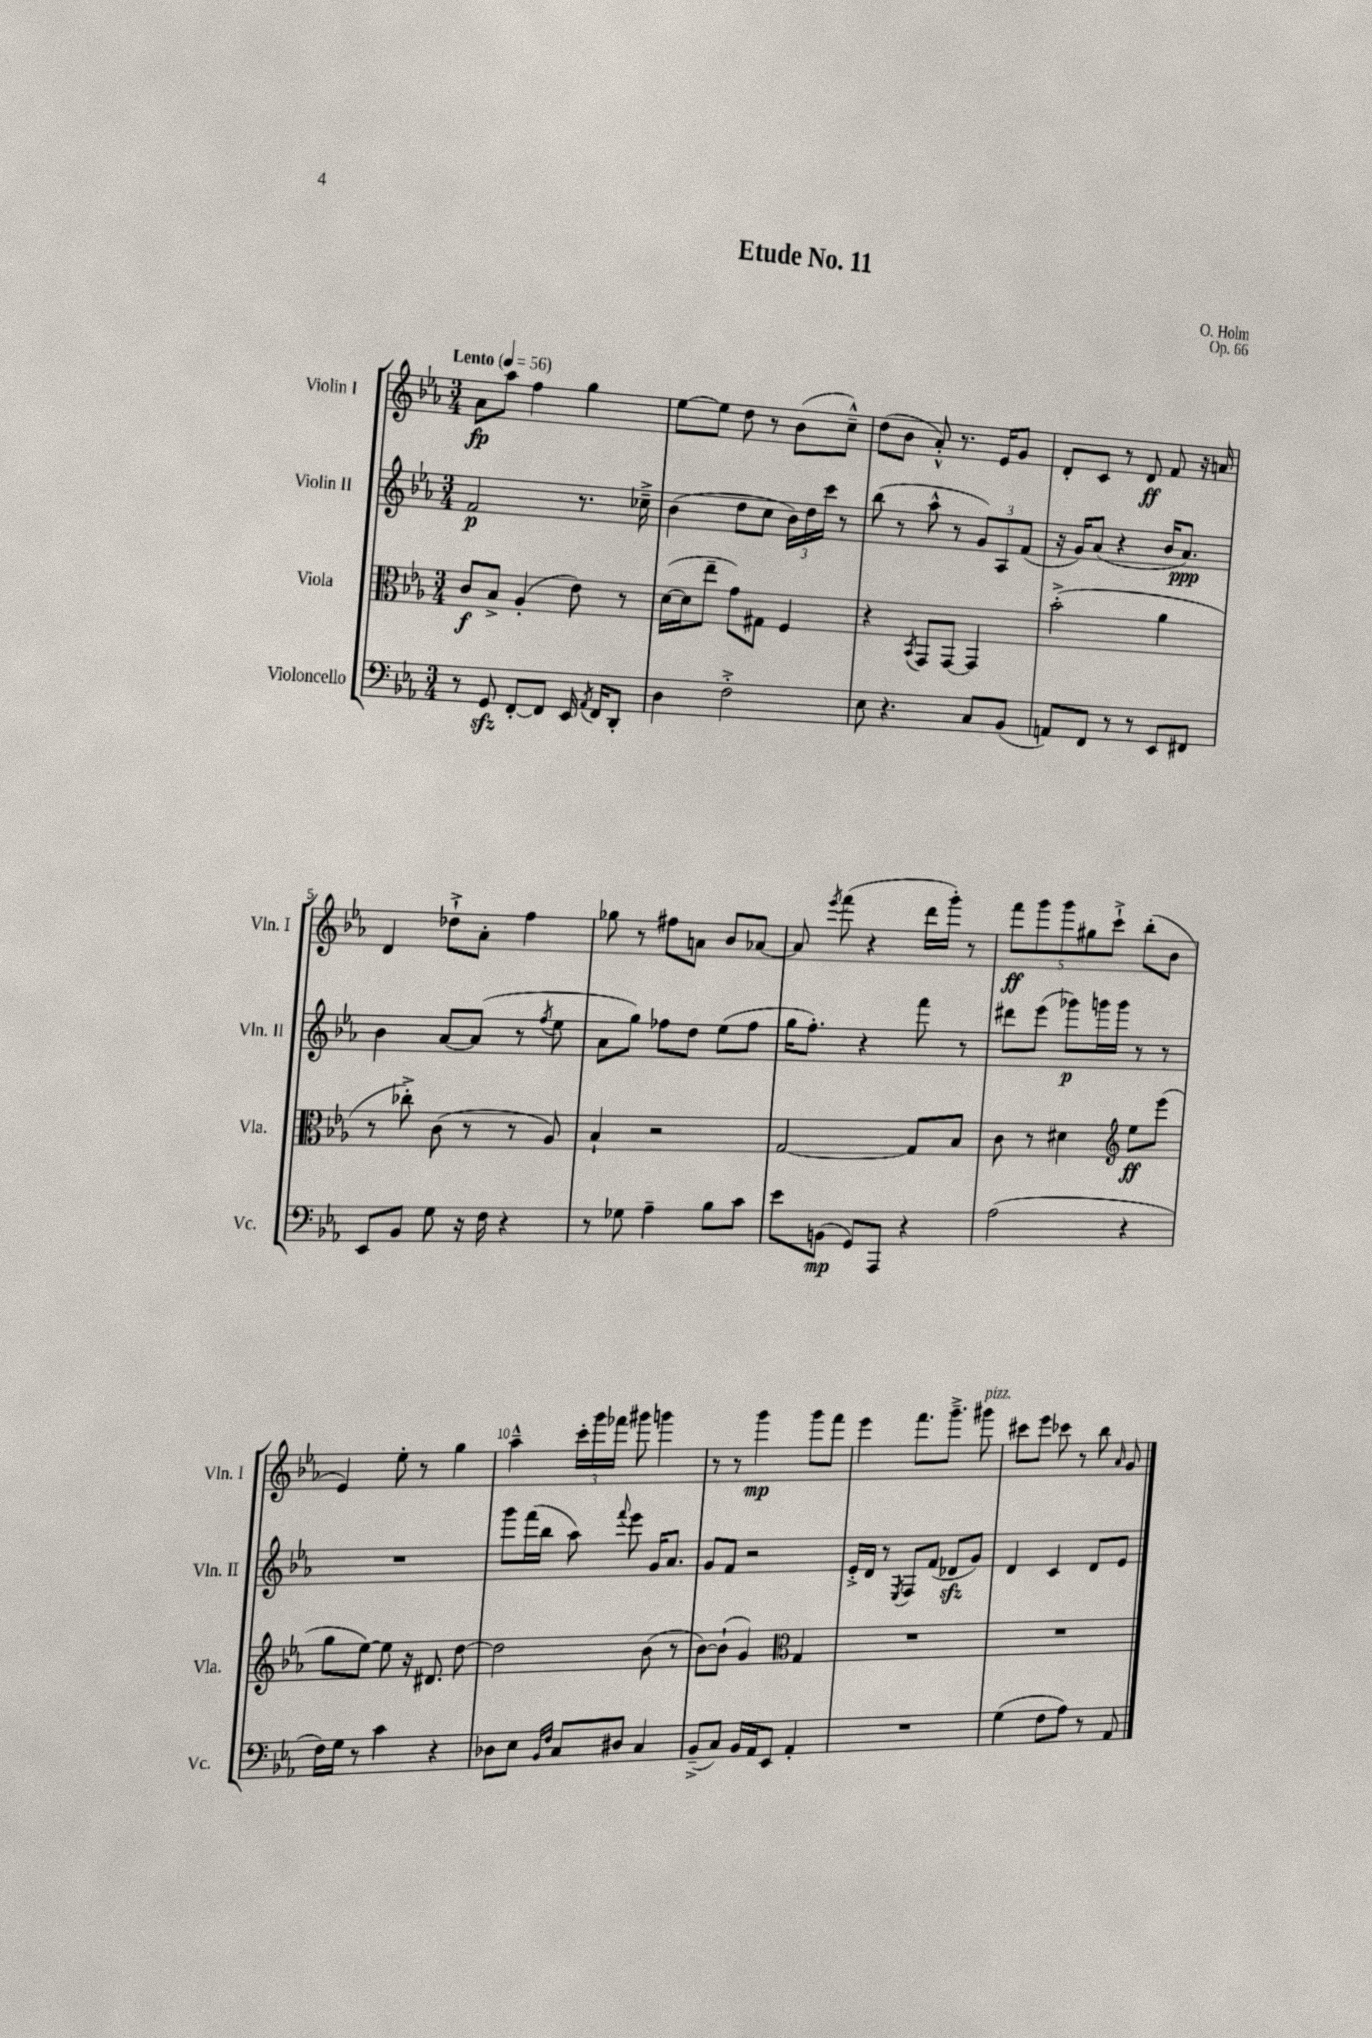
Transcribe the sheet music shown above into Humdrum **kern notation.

**kern	**kern	**kern	**kern
*staff4	*staff3	*staff2	*staff1
*clefF4	*clefC3	*clefG2	*clefG2
*k[b-e-a-]	*k[b-e-a-]	*k[b-e-a-]	*k[b-e-a-]
*M3/4	*M3/4	*M3/4	*M3/4
*MM56	*MM56	*MM56	*MM56
8r	8c	2f	8a-
8GG	8B-^	.	8aa-
[8FF'	(4A-'	.	4ff
8FF]	.	.	.
16EE-	8e-)	8.r	4gg
8qAA-	.	.	.
16FF	.	.	.
8DD'	8r	.	.
.	.	16cc-~^	.
=	=	=	=
4D	([16d	(4b-	[8ee-
.	16d]	.	.
.	8ee-~	.	8ee-]
2F'^	8g)	8dd	8dd
.	8G#	8cc	8r
.	4F	24b-)	(8b-
.	.	24dd	.
.	.	24ccc	.
.	.	8r	8cc~^^)
=	=	=	=
8E-	4r	(8bb-	(8dd
4.r	.	8r	8b-
.	8qBB-	.	.
.	8GG	8aa-^^	8a-'^^)
.	[8GG	8r	8.r
8C	4GG]	12g)	.
.	.	.	16e-
.	.	12A-	.
(8BB-	.	.	8g
.	.	(12f	.
=	=	=	=
8AA)	(2b-'^	16r	8d'
.	.	16g)	.
8FF	.	(8a-	8c
8r	.	4r	8r
8r	.	.	8d
8EE-	4a-	16b-	8f
.	.	8.a-)	.
8FF#	.	.	16r
.	.	.	16a
=	=	=	=
8EE-	8r	4b-	4d
8BB-	8cc-'^)	.	.
8G	(8c	[8a-	8dd-`^
16r	8r	(8a-]	8a-'
16F	.	.	.
4r	8r	8r	4ff
.	.	8qff	.
.	8A-)	8ee-	.
=	=	=	=
8r	4B-`	8a-	8gg-
8G-	.	8gg)	8r
4A-~	2r	8ff-	8ff#
.	.	8dd	8a
8B-	.	(8ee-	8b-
8c	.	8ff-	[8a-
=	=	=	=
8e-	[2G	16gg	8a-]
.	.	8.ff')	.
.	.	.	8qeee-
(8BB	.	.	(8fff
8GG)	.	4r	4r
8AAA-	.	.	.
4r	8G]	8fff	16ddd
.	.	.	16ggg')
.	8B-	8r	8r
=	=	=	=
(2A-	8c	8ddd#	10fff
.	.	.	10ggg
.	8r	(8eee-	.
.	.	.	10ggg
.	4d#	8ggg-)	.
.	.	.	10gg#
.	.	16ggg	.
.	.	.	10ccc`^
.	.	16ggg	.
*	*clefG2	*	*
4r	8ee-	8r	(8bb-'
.	(8eee-	8r	8b-
=	=	=	=
16F)	8gg	2.r	4e-)
16G	.	.	.
8r	[8ee-)	.	.
4c	8ee-]	.	8ee-'
.	16r	.	8r
.	8.d#	.	.
4r	.	.	4gg
.	[8dd	.	.
=	=	=	=
8D-	2dd]	8ggg	4aa-~^^
8E-	.	(16fff	.
.	.	16bb-	.
16qqBB-	.	.	.
16qqF	.	.	.
8C	.	8aa-)	24ccc'
.	.	.	24ggg
.	.	.	24fff-
.	.	8qqfff	.
8D#	.	8eee-	8ggg#
4C	(8b-	16g	4ggg
.	.	8.a-	.
.	8r	.	.
=	=	=	=
(8BB-~^	[8b-)	8g	8r
8C)	(8b-`]	8f	8r
16BB-	4g)	2r	4ggg
16AA-	.	.	.
8EE-	.	.	.
*	*clefC3	*	*
4AA-'	4G	.	8ggg
.	.	.	8fff
=	=	=	=
2.r	2.r	16e-'^	4eee-
.	.	16d	.
.	.	8r	.
.	.	8qE-	.
.	.	8F	8.fff
.	.	(8f	.
.	.	.	8.ggg~^
.	.	8d-	.
.	.	8g)	8ggg#
=	=	=	=
(4G	2.r	4d	8ccc#
.	.	.	8eee-
8F	.	4c	8ccc-
8A-)	.	.	8r
8r	.	8d	8bb-
.	.	.	16qqa-
8AA-	.	8e-	8g
==	==	==	==
*-	*-	*-	*-
